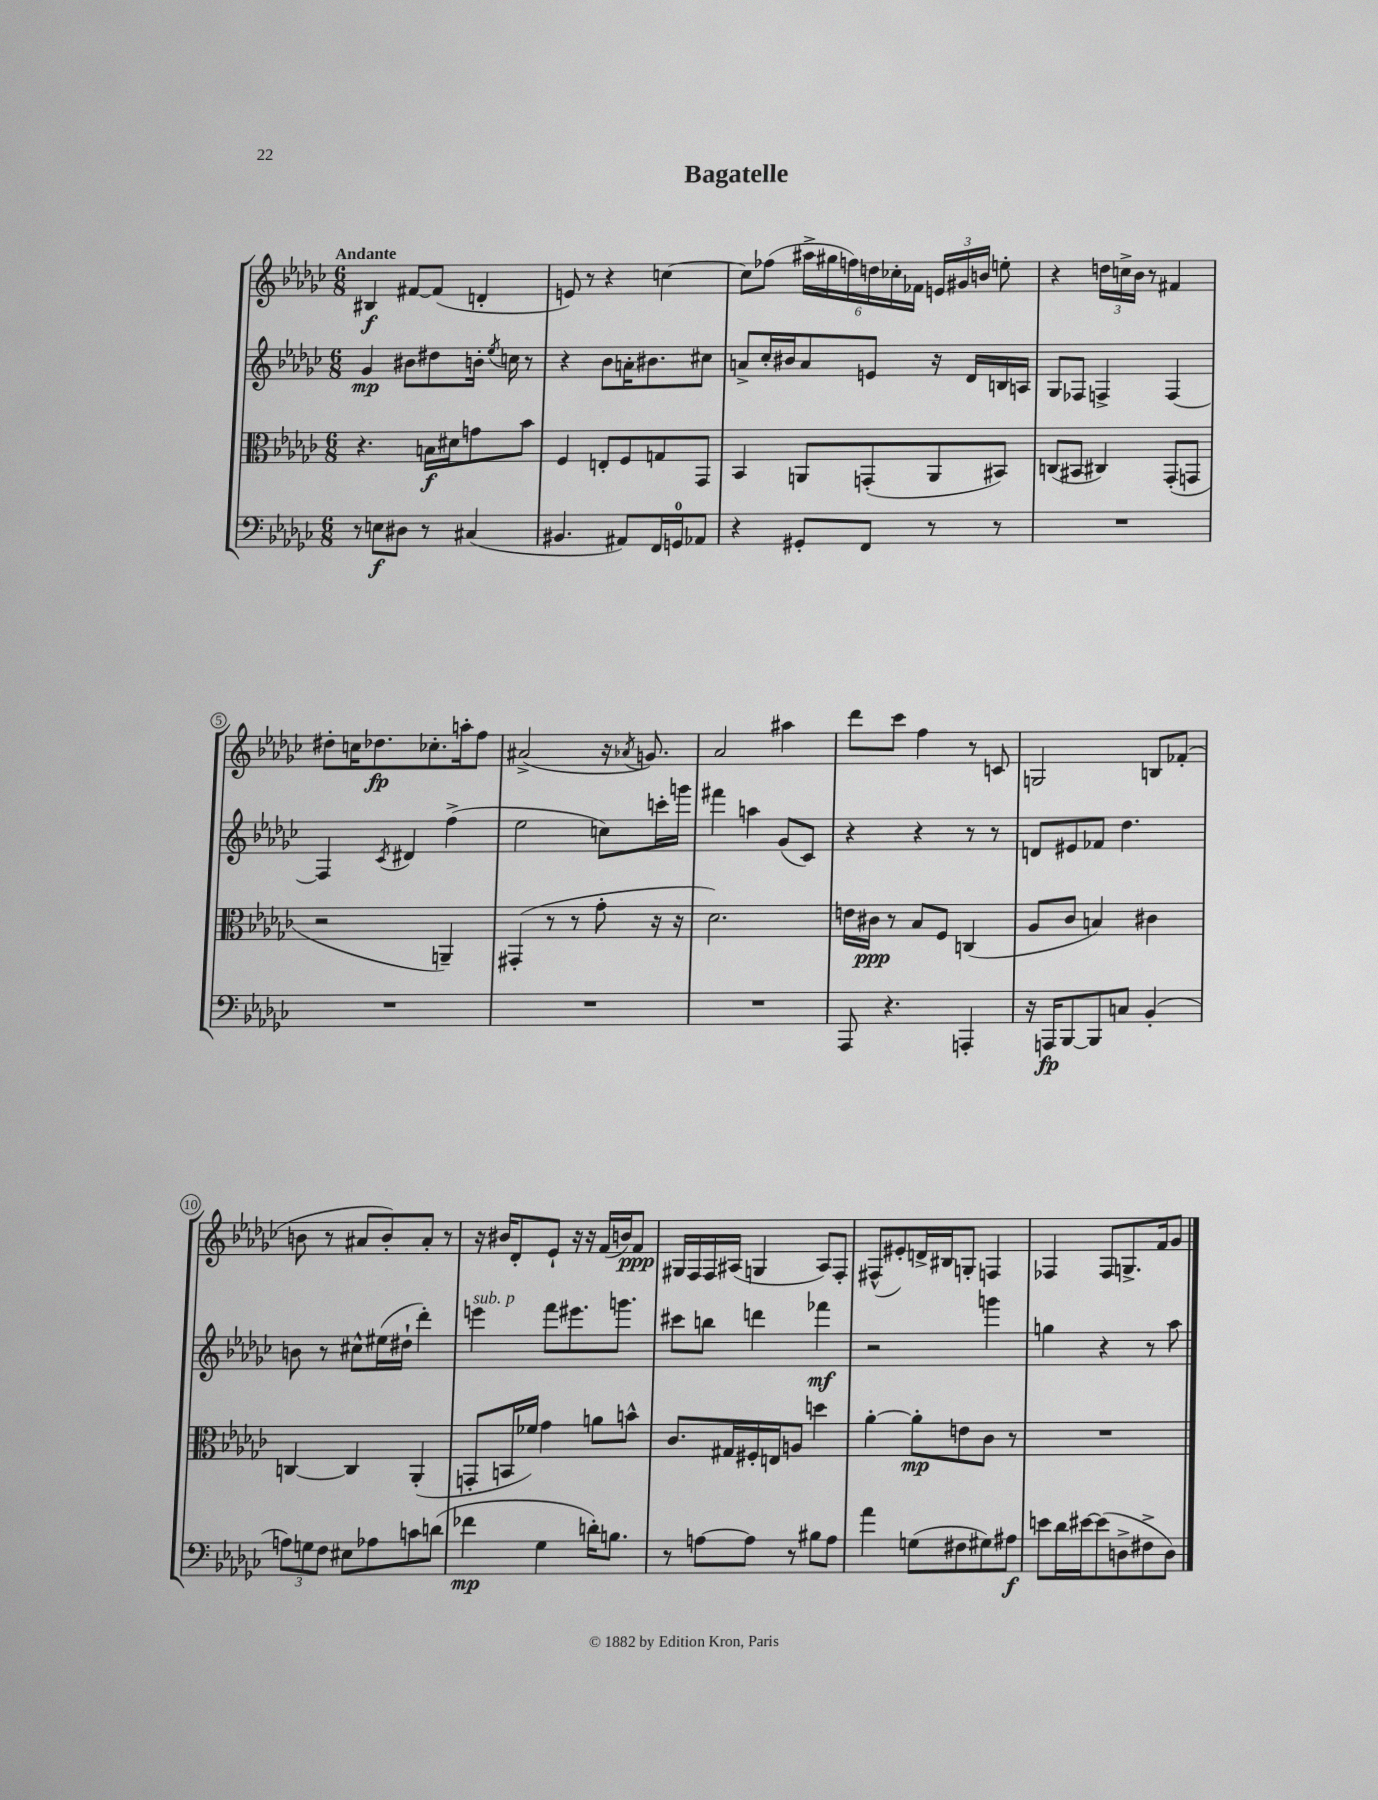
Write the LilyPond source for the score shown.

\header { title = "Bagatelle" }
<<
\new StaffGroup <<
\new Staff = "s0" {
    \clef treble \key ges \major \numericTimeSignature \time 6/8 \tempo "Andante"
    \autoBeamOff bis4\f fis'8[~ fis'8]( d'4-. |
    e'8) r8 r4 c''4~ |
    c''8[ fes''8]( \tuplet 6/4 { ais''16[-> gis''16 f''16) d''16 ces''16-. fes'16] } \tuplet 3/2 { e'16[ gis'16 b'16] } e''8-. |
    r4 \tuplet 3/2 { d''16[ c''16-> bes'16] } r8 fis'4 |
    dis''8[-. c''16 des''8.\fp ces''8.-. a''16-. f''8] |
    ais'2->( r16 \acciaccatura { aes'8 } g'8.) |
    aes'2 ais''4 |
    des'''8[ ces'''8] f''4 r8 c'8 |
    g2 b8[ fes'8]-.( |
    b'8 r8 ais'8[ b'8-.) ais'8]-. r8 |
    r16 bis'16[ des'8-. ees'8]-! r16 r16 f'16[( b'16) f'8]\ppp |
    gis16[ f16 f16 ais16]( g4 ais8[) f8]-. |
    fis8[-^( eis'8-.) d'16-> bis16 g8]-. f4 |
    fes4 fes8[ g8.-> f'16 ges'8] \bar "|." |
}
\new Staff = "s1" {
    \clef treble \key ges \major \numericTimeSignature \time 6/8
    \autoBeamOff ges'4\mp bis'8[ dis''8 b'16]-. \acciaccatura { ees''8 } c''16 r8 |
    r4 bes'8[ a'16-. bis'8. cis''8] |
    a'8[-> ces''16-. bis'16 a'8 e'8] r16 des'16[ b16 a16] |
    ges8[ fes8] f4-> f4~ |
    f4 \acciaccatura { ces'8 } dis'4 f''4->( |
    ees''2 c''8[) c'''16-. g'''16] |
    fis'''4 a''4 ges'8[( ces'8]) |
    r4 r4 r8 r8 |
    d'8[ eis'8 fes'8] des''4. |
    b'8 r8 cis''8[-^ eis''16( dis''16]-! des'''4-.) |
    e'''4^\markup { \italic "sub. p" } f'''8[ eis'''8. g'''8.] |
    cis'''8[ b''8] d'''4 fes'''4\mf |
    r2 g'''4 |
    g''4 r4 r8 aes''8 \bar "|." |
}
\new Staff = "s2" {
    \clef alto \key ges \major \numericTimeSignature \time 6/8
    \autoBeamOff r4. b16[\f dis'16 g'8 bes'8] |
    f4 e8[-. f8 g8 ges,8] |
    bes,4 a,8[ g,8-.( a,8 bis,8]) |
    c8[( bis,8] cis4) ges,8[-.( g,8] |
    r2 a,4--) |
    gis,4-.( r8 r8 ges'8-. r16 r16 |
    des'2.) |
    e'16[ cis'16]\ppp r8 bes8[ f8] c4( |
    aes8[ ces'8] b4) cis'4 |
    c4~ c4 aes,4-.( |
    g,8[-. b,16 fes'16]) ges'4 a'8[ b'8]-^ |
    ces'8.[ gis16 fis16-. e16 a8] d''4 |
    aes'4~-. aes'8[-.\mp e'8 ces'8] r8 |
    R2. \bar "|." |
}
\new Staff = "s3" {
    \clef bass \key ges \major \numericTimeSignature \time 6/8
    \autoBeamOff r8 e8[\f dis8] r8 cis4( |
    bis,4. ais,8[) f,16 g,16-0 aes,8] |
    r4 gis,8[-. f,8] r8 r8 |
    R2. |
    R2. |
    R2. |
    R2. |
    aes,,8 r4. a,,4-. |
    r16 a,,16[\fp bes,,8~ bes,,8 c8] bes,4-.( |
    \tuplet 3/2 { a8[) g8 f8] } eis8[ aes8 c'8 d'8]( |
    fes'4\mp ges4 d'16[-.) b8.] |
    r8 a8[~ a8] r8 bis8[ a8] |
    aes'4 g8[( fis8 gis8) ais8]\f |
    e'8[ des'16 eis'16~ eis'8( d8-> fis8-> d8]) \bar "|." |
}
>>
>>
\layout { \context { \Score \override BarNumber.stencil = #(make-stencil-circler 0.1 0.3 ly:text-interface::print) } }
